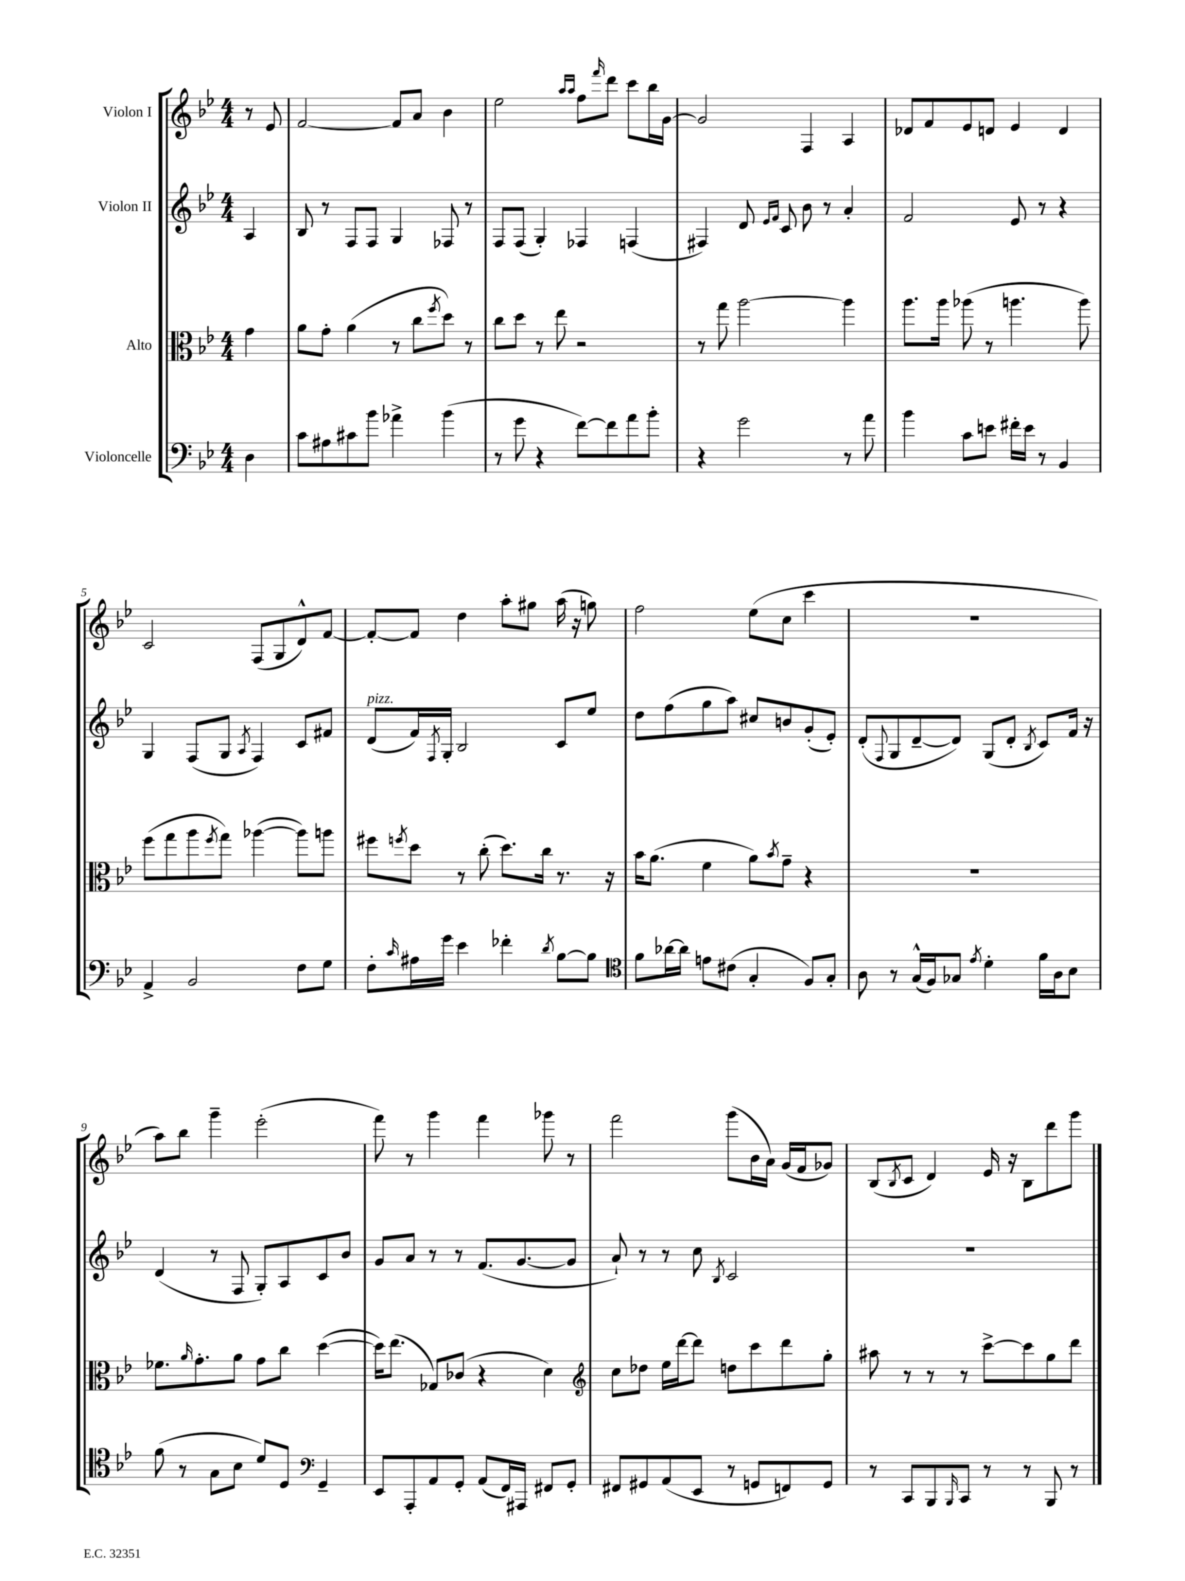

**kern	**kern	**kern	**kern
*staff4	*staff3	*staff2	*staff1
*clefF4	*clefC3	*clefG2	*clefG2
*k[b-e-]	*k[b-e-]	*k[b-e-]	*k[b-e-]
*M4/4	*M4/4	*M4/4	*M4/4
4D	4g	4A	8r
.	.	.	8e-
=	=	=	=
8c	8a	8B-	[2f
8A#	8g'	8r	.
8c#	(4a	8F	.
8b-	.	8F	.
4a-^	8r	4G	8f]
.	8cc	.	8a
.	8qff	.	.
(4b-	8dd)	8F-	4b-
.	8r	8r	.
=	=	=	=
8r	8cc	8F	2ee-
8g	8dd	(8F	.
4r	8r	4G')	.
.	8ee-	.	.
.	.	.	16qqaa
.	.	.	16qqaa
[8f)	2r	4F-	8ff
.	.	.	16qqfff
8f]	.	.	8ddd
8a	.	(4F	8ccc
8b-'	.	.	16bb-
.	.	.	[16g
=	=	=	=
4r	8r	4F#)	2g]
.	8gg	.	.
2g	[2aa	8d	.
.	.	16qqe-	.
.	.	16qqf	.
.	.	8c	.
.	.	8b-	4F
.	.	8r	.
8r	4aa]	4a'	4A
8a	.	.	.
=	=	=	=
4b-	8.aa	2f	8d-
.	.	.	8f
.	16aa	.	.
8c	(8aa-	.	8e-
8e	8r	.	8d
16f#'	4.aa	8e-	4e-
16e	.	.	.
8r	.	8r	.
4BB-	.	4r	4d
.	8aa)	.	.
=	=	=	=
4AA^	(8ff	4G	2c
.	8gg	.	.
2BB-	8aa	(8F	.
.	8qff	.	.
.	8gg)	8G	.
.	.	8qA	.
.	([4aa-	4F)	(8F
.	.	.	8G
8F	8aa-])	8c	8d^^)
8G	8aa	8f#	[8f
=	=	=	=
8F'	8ff#	(8d	8f'_
16qqc	8qff	.	.
16A#	8dd	16f)	8f]
.	.	8qF	.
16g	.	16G'	.
4e-	8r	2B-	4dd
.	(8cc'	.	.
4f-'	8.dd)	.	8aa'
.	.	.	8gg#
.	16cc	.	.
8qd	.	.	.
[8B-	8.r	8c	(16aa
.	.	.	16r
8B-]	.	8ee-	8gg)
.	16r	.	.
=	=	=	=
*clefC4	*	*	*
8f	16b-	8dd	2ff
.	(8.a	.	.
[16a-	.	(8ff	.
16a-]	.	.	.
8e	4f	8gg	.
(8c#	.	8aa)	.
4G'	8a)	8cc#	(8ee-
.	8qb-	.	.
.	8g~	8b	8cc
8F)	4r	(8g'	4ccc
8G'	.	8e-')	.
=	=	=	=
8A	1r	(8d'	1r
.	.	8qqF	.
8r	.	8G	.
(16G^^	.	[8d~	.
16F)	.	.	.
8G-	.	8d])	.
8qe-	.	.	.
4d'	.	(8G	.
.	.	8d'	.
.	.	8qB-	.
16f	.	8c)	.
16A	.	.	.
8B-	.	16f	.
.	.	16r	.
=	=	=	=
(8f	8.f-	(4d	8aa)
8r	.	.	8bb-
.	16qqa	.	.
.	8.g'	.	.
8G	.	8r	4ggg~
8B-	8a	8F	.
8d)	8g	8G')	(2eee-'
8D	8cc	8A	.
*clefF4	*	*	*
4GG~	([4dd	8c	.
.	.	8b-	.
=	=	=	=
8EE-	16dd])	8g	8fff)
.	(8.ee-	.	.
8AAA'	.	8a	8r
8AA	8G-)	8r	4ggg
8GG'	(8c-	8r	.
(8AA	4r	(8.f	4fff
16FF)	.	.	.
16AAA#	.	[8.g	.
8FF#	4d)	.	8ggg-
8GG'	.	8g]	8r
=	=	=	=
*	*clefG2	*	*
8FF#	8cc	8a`)	2fff
8GG#	8dd-	8r	.
(8AA	16ee-	8r	.
.	[16ddd	.	.
8EE-	8ddd]	8cc	.
.	.	8qB-	.
8r	8dd	2c	(8ggg
8GG	8ccc	.	16b-
.	.	.	16a)
8FF)	8ddd	.	(16g
.	.	.	16f
8GG	8gg'	.	8g-)
=	=	=	=
8r	8aa#	1r	(8B-
.	.	.	8qB-
8CC	8r	.	8c
8BBB-	8r	.	4d)
16qqBBB-	.	.	.
8CC	8r	.	.
8r	[8ccc^	.	16e-
.	.	.	16r
8r	8ccc]	.	8B-
8BBB-	8gg	.	8ddd
8r	8ddd	.	8ggg
==	==	==	==
*-	*-	*-	*-
